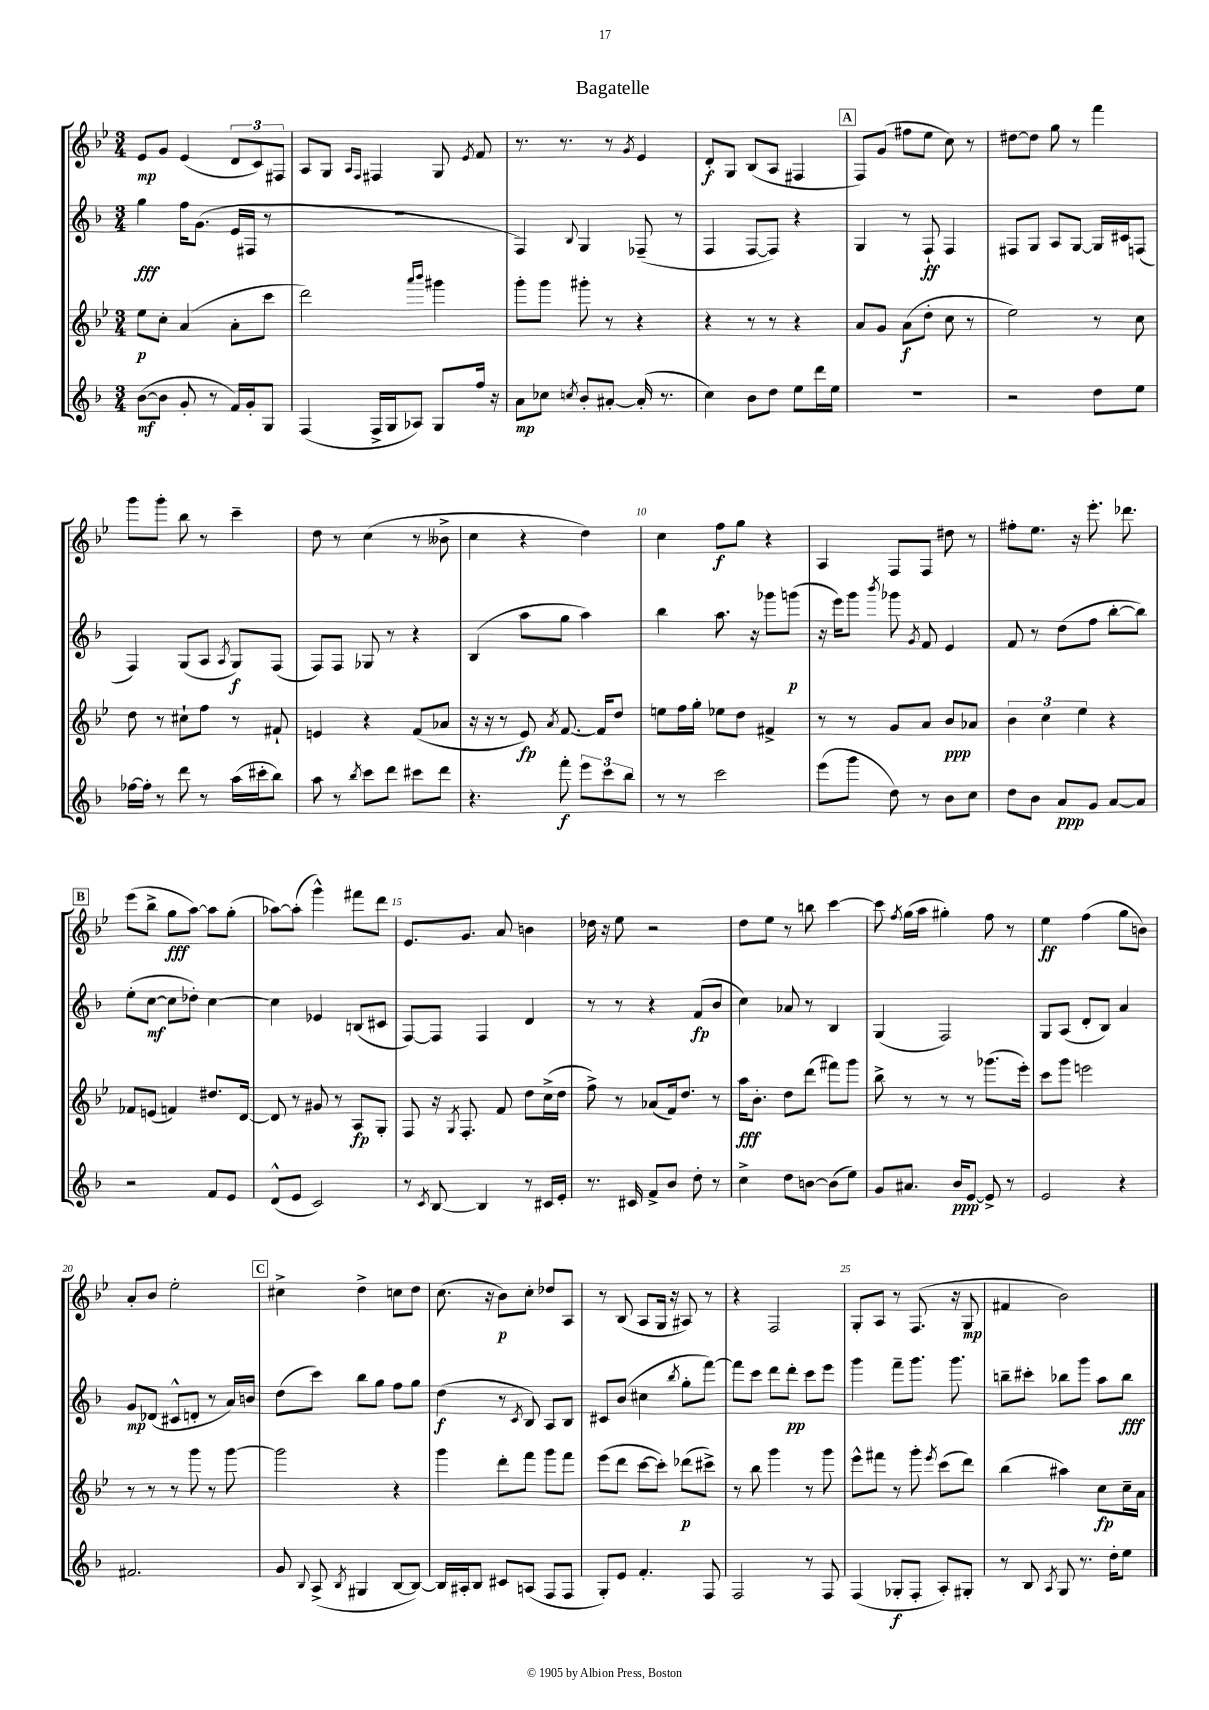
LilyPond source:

\header { title = "Bagatelle" }
<<
\new StaffGroup <<
\new Staff = "s0" {
    \clef treble \key bes \major \numericTimeSignature \time 3/4
    \autoBeamOff ees'8[\mp g'8] ees'4( \tuplet 3/2 { d'8[ c'8) fis8] } |
    a8[ g8] \grace { a16[ f16] } fis4 g8 \acciaccatura { ees'8 } f'8 |
    r8. r8. r8 \acciaccatura { g'8 } ees'4 |
    d'8[-.\f g8] bes8[( a8] fis4 |
    \mark \markup { \box "A" } f8[) g'8]( fis''8[ ees''8] c''8) r8 |
    dis''8[~ dis''8] g''8 r8 f'''4 |
    g'''8[ g'''8]-. bes''8 r8 c'''4-- |
    d''8 r8 c''4( r8 beses'8-> |
    c''4 r4 d''4) |
    c''4 f''8[\f g''8] r4 |
    a4 f8[ f8] dis''8 r8 |
    fis''8[-. ees''8.] r16 ees'''8.-. des'''8. |
    \mark \markup { \box "B" } ees'''8[( bes''8]-> g''8[\fff a''8]~) a''8[ g''8]-.( |
    aes''8[~) aes''8]-.( g'''4-^) fis'''8[ d'''8] |
    ees'8.[ g'8.] a'8 b'4 |
    des''16 r16 ees''8 r2 |
    d''8[ ees''8] r8 b''8 c'''4~ |
    c'''8 \acciaccatura { f''8 } g''16[( a''16] gis''4-.) f''8 r8 |
    ees''4\ff f''4( g''8[ b'8]) |
    a'8[-. bes'8] ees''2-. |
    \mark \markup { \box "C" } cis''4-> d''4-> c''8[ d''8] |
    c''8.( r16 bes'8[\p) c''8]-. des''8[ a8] |
    r8 bes8( a8[ g16] r16 ais8) r8 |
    r4 f2 |
    g8[-. a8] r8 f8.( r16 g8\mp |
    fis'4 bes'2) \bar "|." |
}
\new Staff = "s1" {
    \clef treble \key f \major \numericTimeSignature \time 3/4
    \autoBeamOff g''4\fff f''16[ g'8.]( e'16[ fis16] r8 |
    R2. |
    f4) \appoggiatura { bes8 } g4 fes8--( r8 |
    f4 f8[~ f8]) r4 |
    \mark \markup { \box "A" } g4 r8 f8-!\ff f4 |
    fis8[ g8] a8[ g8]~ g16[ cis'16 f8]( |
    f4) g8[( a8] \acciaccatura { a8 } g8[\f) f8]( |
    f8[) f8] ges8 r8 r4 |
    bes4( a''8[ g''8] a''4) |
    bes''4 a''8. r16 ges'''8[ g'''8]\p( |
    r16 e'''16[) g'''8] \acciaccatura { bes'''8 } ges'''8 \acciaccatura { g'8 } f'8 e'4 |
    f'8 r8 d''8[( f''8] bes''8[~-. bes''8]) |
    \mark \markup { \box "B" } e''8[-.( c''8]~\mf c''8[ des''8]-.) c''4~ |
    c''4 ees'4 b8[( cis'8] |
    f8[~) f8] f4 d'4 |
    r8 r8 r4 f'8[\fp( bes'8] |
    c''4) aes'8 r8 bes4 |
    g4( f2) |
    g8[ a8]( d'8[-. bes8]) a'4 |
    g'8[\mp des'8]( cis'8[-^ d'8]-. r8 a'16[) b'16] |
    \mark \markup { \box "C" } d''8[( c'''8]) bes''8[ g''8] f''8[ g''8] |
    d''4\f( r8 \acciaccatura { c'8 } bes8) a8[ bes8] |
    cis'8[ bes'8]( cis''4 \acciaccatura { bes''8 } g''8[-. f'''8]~) |
    f'''8[ c'''8] d'''8[ d'''8]-.\pp c'''8[ e'''8] |
    g'''4 f'''8[-- g'''8.] g'''8. |
    b''8[-- cis'''8]-. bes''8[ g'''8] a''8[ bes''8]\fff \bar "|." |
}
\new Staff = "s2" {
    \clef treble \key bes \major \numericTimeSignature \time 3/4
    \autoBeamOff ees''8[\p c''8]-. a'4( a'8[-. c'''8] |
    d'''2) \grace { a'''16[ bes'''16] } gis'''4 |
    g'''8[-. g'''8] gis'''8-. r8 r4 |
    r4 r8 r8 r4 |
    \mark \markup { \box "A" } a'8[ g'8] a'8[\f( d''8]-. c''8 r8 |
    ees''2) r8 c''8 |
    d''8 r8 cis''8[-! f''8] r8 fis'8-! |
    e'4 r4 f'8[( aes'8] |
    r16 r16 r8 ees'8\fp) \acciaccatura { a'8 } f'8.~ f'16[ d''8] |
    e''8[ f''16 g''16]-. ees''8[ d''8] fis'4-> |
    r8 r8 g'8[ a'8] bes'8[\ppp aes'8] |
    \tuplet 3/2 { bes'4 c''4 ees''4 } r4 |
    \mark \markup { \box "B" } fes'8[ e'8]( f'4) dis''8.[ d'16]~ |
    d'8 r8 gis'8 r8 a8[\fp g8]-. |
    f8 r16 \acciaccatura { g8 } f8.-. f'8 d''8[ c''16->( d''16] |
    f''8->) r8 aes'8[( f'16) d''8.] r8 |
    a''16[\fff bes'8.]-. d''8[ d'''8]( fis'''8[) g'''8] |
    bes''8-> r8 r8 r8 ges'''8.[( ees'''16]-.) |
    c'''8[ g'''8] e'''2 |
    r8 r8 r8 g'''8 r8 g'''8~ |
    \mark \markup { \box "C" } g'''2 r4 |
    g'''4 d'''8[-. f'''8] g'''8[ f'''8] |
    ees'''8[( d'''8] c'''8[~ c'''8]-.) des'''8[\p( cis'''8]->) |
    r8 bes''8 g'''4 r8 g'''8 |
    ees'''8[-^ fis'''8] r8 g'''8-. \acciaccatura { ees'''8 } c'''8[( d'''8]) |
    bes''4( ais''4) c''8[\fp c''16-- a'16] \bar "|." |
}
\new Staff = "s3" {
    \clef treble \key f \major \numericTimeSignature \time 3/4
    \autoBeamOff bes'8[~\mf( bes'8] g'8-. r8 f'16[) g'16-. g8] |
    f4( f16[-> g16 aes8]) g8[ f''16] r16 |
    a'8[\mp ces''8] \acciaccatura { c''8 } bes'8[-. ais'8]~-. ais'16-.( r8. |
    c''4) bes'8[ d''8] e''8[ d'''16 e''16] |
    \mark \markup { \box "A" } R2. |
    r2 d''8[ e''8] |
    fes''16[~ fes''16]-. r8 d'''8 r8 a''16[( cis'''16-. bes''8]) |
    a''8 r8 \acciaccatura { bes''8 } c'''8[ d'''8] cis'''8[ d'''8] |
    r4. f'''8-.\f \tuplet 3/2 { e'''8[ c'''8 bes''8] } |
    r8 r8 c'''2 |
    e'''8[( g'''8] d''8) r8 bes'8[ c''8] |
    d''8[ bes'8] a'8[\ppp g'8] a'8[~ a'8] |
    \mark \markup { \box "B" } r2 f'8[ e'8] |
    d'8[-^( e'8] c'2) |
    r8 \acciaccatura { c'8 } bes8~ bes4 r8 cis'16[ e'16]-. |
    r8. cis'16 f'8[-> bes'8] d''8-. r8 |
    c''4-> d''8[ b'8]~ b'8[( e''8]) |
    g'8[ ais'8.] bes'16[\ppp e'8]~ e'8-> r8 |
    e'2 r4 |
    fis'2. |
    \mark \markup { \box "C" } g'8 \appoggiatura { bes8 } a8->( \acciaccatura { bes8 } gis4 bes8[~ bes8]~) |
    bes16[ ais16-. bes8] cis'8[ a8]( f8[ f8] |
    g8[-.) e'8] f'4.-. f8 |
    f2 r8 f8 |
    f4( ges8[-.\f f8]-. a8[-.) gis8]-. |
    r8 bes8 \acciaccatura { a8 } g8 r8. d''16[-. e''8] \bar "|." |
}
>>
>>
\layout { \context { \Score \override BarNumber.break-visibility = ##(#f #t #t) barNumberVisibility = #(every-nth-bar-number-visible 5) } }
